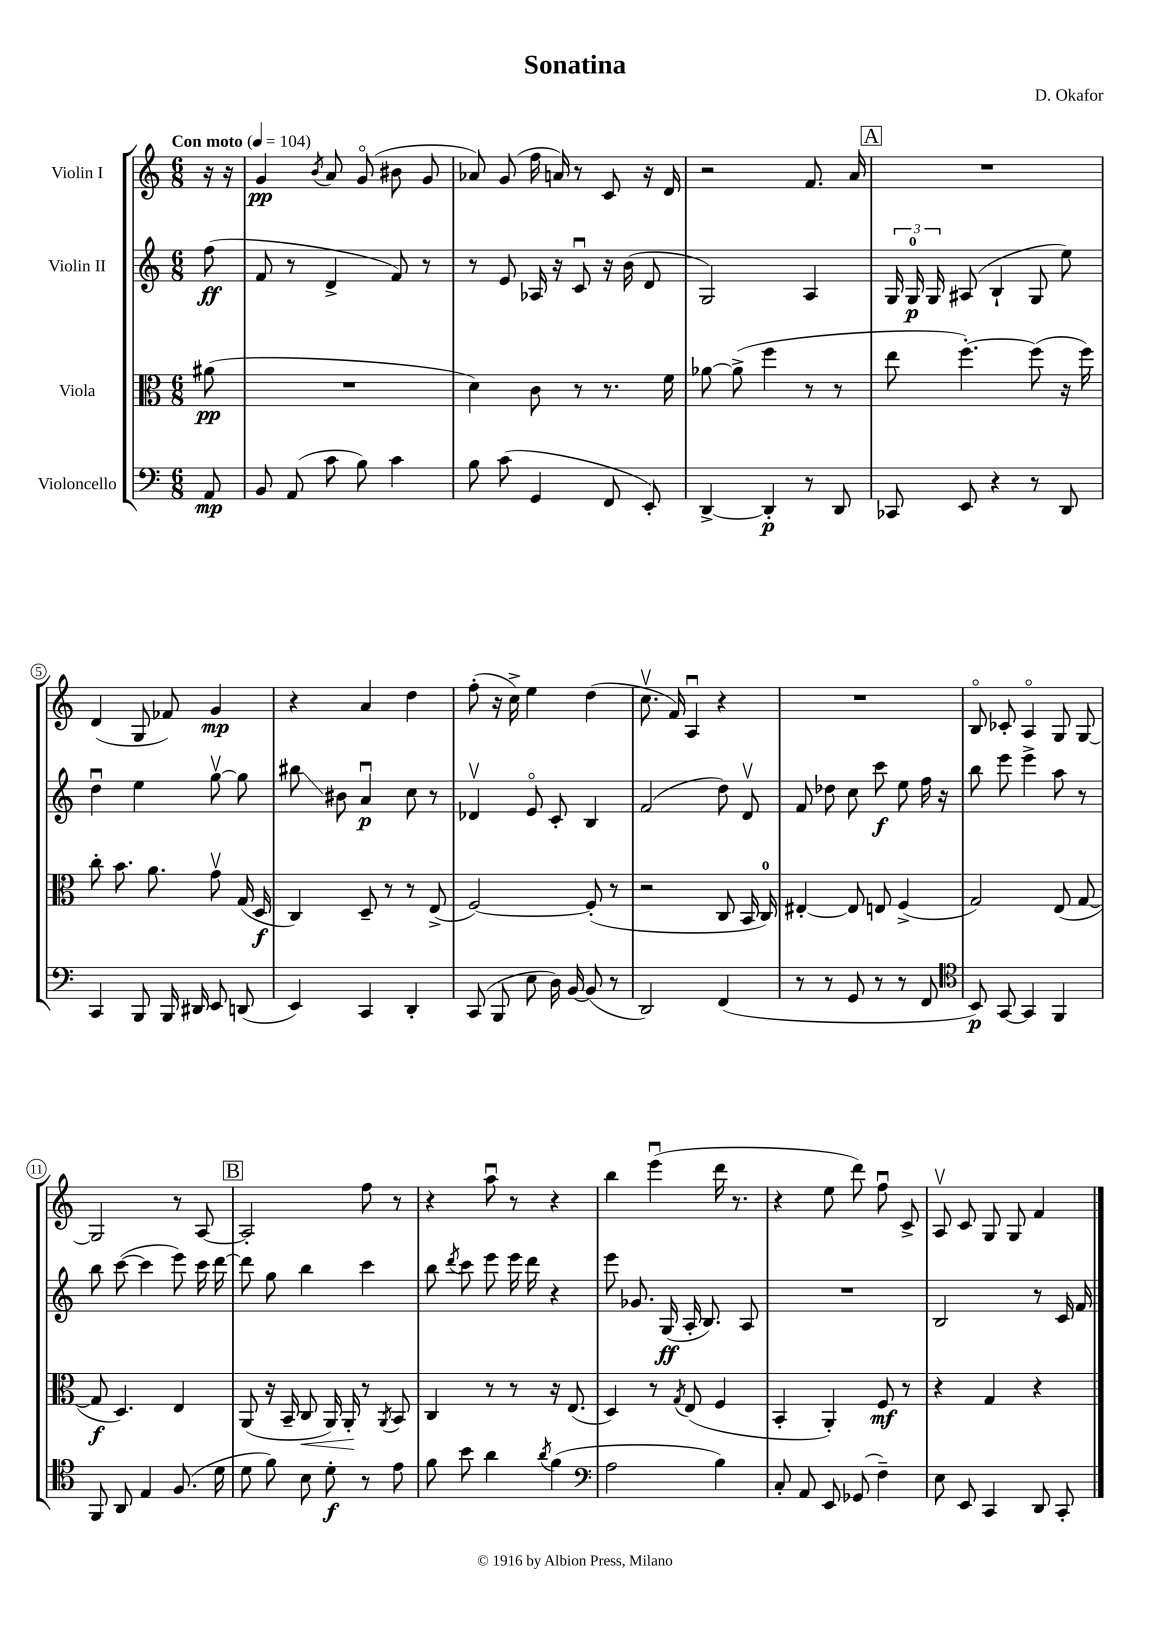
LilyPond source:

\header { title = "Sonatina" composer = "D. Okafor" }
<<
\new StaffGroup <<
\new Staff = "s0" \with { instrumentName = "Violin I" } {
    \clef treble \key c \major \numericTimeSignature \time 6/8 \partial 8 \tempo "Con moto" 4 = 104
    \autoBeamOff r16 r16 |
    g'4\pp \acciaccatura { b'8 } a'8 g'8\flageolet( bis'8 g'8 |
    aes'8) g'8( f''16 a'16) r8 c'8 r16 d'16 |
    r2 f'8. a'16 |
    \mark \markup { \box "A" } R2. |
    d'4( g8 fes'8) g'4\mp |
    r4 a'4 d''4 |
    f''8-.( r16 c''16->) e''4 d''4( |
    c''8.\upbow f'16) a4\downbow r4 |
    R2. |
    b8\flageolet ces'8-. a4\flageolet g8 g8~ |
    g2 r8 a8~ |
    \mark \markup { \box "B" } a2-. f''8 r8 |
    r4 a''8\downbow r8 r4 |
    b''4 e'''4\downbow( d'''16 r8. |
    r4 e''8 d'''8) f''8\downbow c'8-> |
    a8\upbow c'8 g8 g8 f'4 \bar "|." |
}
\new Staff = "s1" \with { instrumentName = "Violin II" } {
    \clef treble \key c \major \numericTimeSignature \time 6/8 \partial 8
    \autoBeamOff f''8\ff( |
    f'8 r8 d'4-> f'8) r8 |
    r8 e'8 aes16 r16 c'8\downbow r16 b'16( d'8 |
    g2) a4 |
    \mark \markup { \box "A" } \tuplet 3/2 { g16 g16-0\p g16 } ais8( b4-! g8 e''8) |
    d''4\downbow e''4 g''8~\upbow g''8 |
    bis''8\glissando bis'8 a'4\downbow\p c''8 r8 |
    des'4\upbow e'8\flageolet c'8-. b4 |
    f'2( d''8) d'8\upbow |
    f'8 des''8 c''8 c'''8\f e''8 f''16 r16 |
    b''8 e'''8 e'''4-> a''8 r8 |
    b''8 c'''8~( c'''4 e'''8) c'''16 d'''16~ |
    \mark \markup { \box "B" } d'''8 g''8 b''4 c'''4 |
    b''8 \acciaccatura { d'''8 } c'''8 e'''8 e'''16 d'''16 r4 |
    e'''8 ges'8. g16\ff( a16-. b8.) a8 |
    R2. |
    b2 r8 c'16 f'16 \bar "|." |
}
\new Staff = "s2" \with { instrumentName = "Viola" } {
    \clef alto \key c \major \numericTimeSignature \time 6/8 \partial 8
    \autoBeamOff ais'8\pp( |
    R2. |
    d'4) c'8 r8 r8. f'16 |
    aes'8~ aes'8->( f''4 r8 r8 |
    \mark \markup { \box "A" } e''8 f''4.~-.) f''8( r16 f''16) |
    c''8-. b'8. a'8. g'8\upbow g16( d16\f |
    c4) d8-- r8 r8 e8->( |
    f2~) f8-.( r8 |
    r2 c8 b,16 c16-0) |
    eis4~-. eis8 e8 f4->( |
    g2) e8( g8~ |
    g8\f d4.) e4 |
    \mark \markup { \box "B" } a,8( r16 b,16-- c8\< a,16) a,16-.\! r8 \acciaccatura { a,8 } b,8 |
    c4 r8 r8 r16 e8.( |
    d4) r8 \acciaccatura { g8 } e8( f4 |
    b,4-. a,4-.) f8\mf r8 |
    r4 g4 r4 \bar "|." |
}
\new Staff = "s3" \with { instrumentName = "Violoncello" } {
    \clef bass \key c \major \numericTimeSignature \time 6/8 \partial 8
    \autoBeamOff a,8\mp |
    b,8 a,8( c'8 b8) c'4 |
    b8 c'8( g,4 f,8 e,8-.) |
    d,4~-> d,4-.\p r8 d,8 |
    \mark \markup { \box "A" } ces,8 e,8 r4 r8 d,8 |
    c,4 b,,8 b,,16 dis,16 e,8 d,8( |
    e,4) c,4 d,4-. |
    c,8( b,,8 e8 d16) b,16~ b,8( r8 |
    d,2) f,4( |
    r8 r8 g,8 r8 r8 f,8 |
    \clef tenor b,8\p) g,8~ g,4 f,4 |
    f,8 a,8 e4 f8.( d'16 |
    \mark \markup { \box "B" } d'8 f'8) b8 d'8-.\f r8 e'8 |
    f'8 b'8 a'4 \acciaccatura { a'8 } f'4( |
    \clef bass a2 b4) |
    c8-. a,8 e,8 ges,8( f4--) |
    e8 e,8 c,4 d,8 c,8-. \bar "|." |
}
>>
>>
\layout { \context { \Score \override BarNumber.stencil = #(make-stencil-circler 0.1 0.3 ly:text-interface::print) } }
